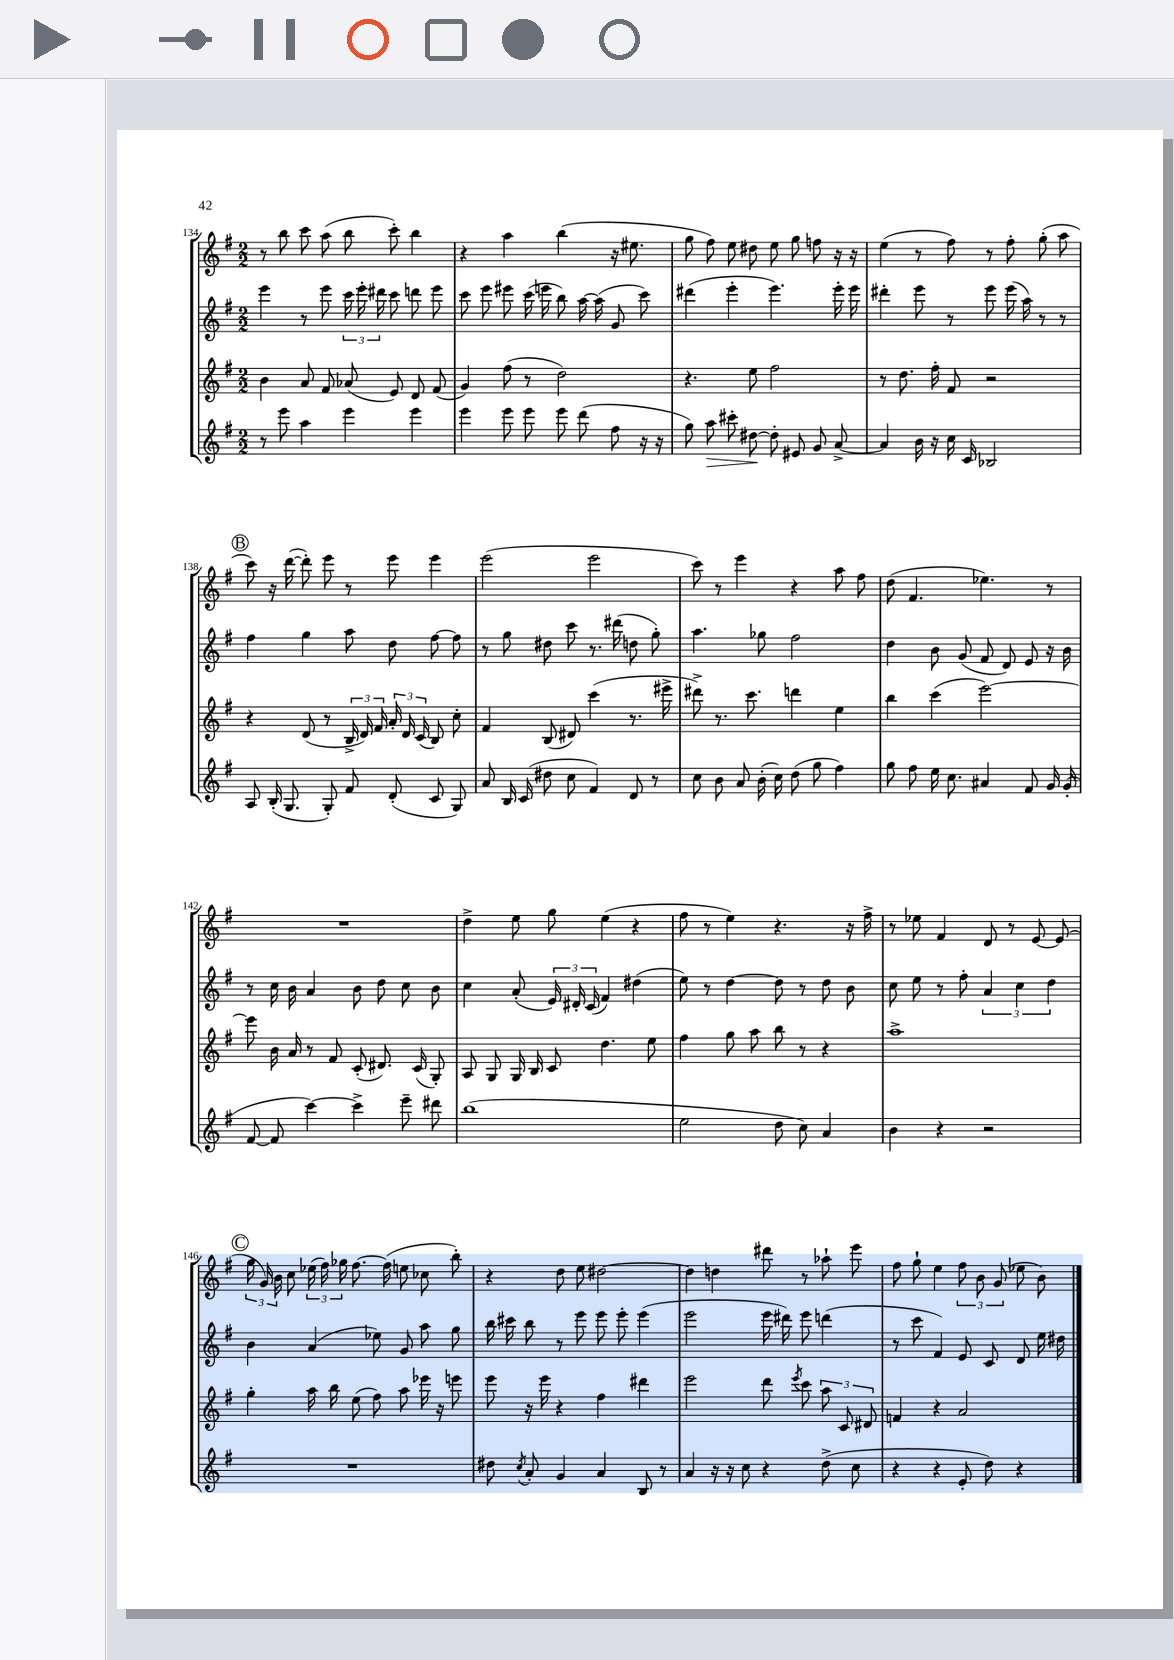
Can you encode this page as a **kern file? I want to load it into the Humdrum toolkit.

**kern	**dynam	**kern	**kern	**kern
*part4	*part4	*part3	*part2	*part1
*staff4	*staff4	*staff3	*staff2	*staff1
*clefG2	*	*clefG2	*clefG2	*clefG2
*k[f#]	*	*k[f#]	*k[f#]	*k[f#]
*M2/2	*	*M2/2	*M2/2	*M2/2
=134	=134	=134	=134	=134
8r	.	4b\	4eee\	8r
8eee\	.	.	.	8bb\
4aa\	.	8a/	8r	8ccc\
.	.	8f#/	8eee\	(8aa\
4eee\	.	(8a-X/	24ccc\	8bb\
.	.	.	24eee'\	.
.	.	.	24ddd#X\	.
.	.	8e/)	8ccc\	8ccc'\)
4eee\	.	8d/	8dddn\	4bb\
.	.	(8f#/	8eee\	.
=135	=135	=135	=135	=135
4eee\	.	4g/)	8ccc\	4r
.	.	.	8eee\	.
8eee\	.	(8ff#\	8eee#X\	4aa\
8eee\	.	8r	(16ccc\	.
.	.	.	16eeen\	.
8eee\	.	2dd\)	8bb\)	(4bb\
(8ddd\	.	.	[16aa\	.
.	.	.	(16aa\]	.
8ff#\	.	.	8g/	16r
.	.	.	.	8.ee#X\
16r	.	.	8ccc\)	.
16r	.	.	.	.
=136	=136	=136	=136	=136
8gg\)	.	4.r	(4ddd#X\	8gg\
!	!LO:HP:b	!	!	!
8aa\	>	.	.	8ff#\)
8ccc#X'\	.	.	4eee'\	8ee\
[8dd#X\	.	8ee\	.	8dd#X\
8dd#'\]	]	2ff#\	4.eee\)	8ee\
8e#X/	.	.	.	8gg\
8g/	.	.	.	8ffn\
[8a^/	.	.	16eee'\	16r
.	.	.	16eee\	16r
=137	=137	=137	=137	=137
4a/]	.	8r	4ddd#X'\	(4ee\
.	.	8.dd\	.	.
16b\	.	.	8eee\	8r
16r	.	16ff#'\	.	.
16cc\	.	8f#/	8r	8ff#\)
16c/	.	.	.	.
2B-X/	.	2r	8eee\	8r
.	.	.	(16eee\	8ff#'\
.	.	.	16aa\)	.
.	.	.	8r	(8gg'\
.	.	.	8r	8aa\
!!LO:LB:g=z
!!LO:REH:place=s1:t=B
=138	=138	=138	=138	=138
8A/	.	4r	4ff#\	8ccc\)
(16B'/	.	.	.	16r
8.G/	.	.	.	([16ddd\
.	.	(8d/	4gg\	8ddd'\])
8G'/)	.	8r	.	8eee\
8f#/	.	24B^/	8aa\	8r
.	.	24d/)	.	.
.	.	24f#/	.	.
(8d'/	.	24a'/	8dd\	8eee\
.	.	24d/	.	.
.	.	(24c/	.	.
8c/	.	8B/)	[8ff#\	4eee\
8G/)	.	8cc'\	8ff#\]	.
=139	=139	=139	=139	=139
8a/	.	4f#/	8r	(2eee\
16B/	.	.	8gg\	.
(16c/	.	.	.	.
8dd#X\	.	(8B/	8dd#X\	.
8cc\	.	8d#X/)	8ccc\	.
4f#/)	.	(4ccc\	8.r	2eee\
.	.	.	(16ddd#X\	.
8d/	.	8.r	8ddn\	.
8r	.	.	8gg'\)	.
.	.	16eee#X^\	.	.
=140	=140	=140	=140	=140
8cc\	.	8ddd#X^\)	4.aa\	8ccc\)
8b\	.	8.r	.	8r
8a/	.	.	.	4eee\
.	.	8.ccc\	.	.
(16b'\	.	.	8gg-X\	.
16cc\)	.	.	.	.
(8dd\	.	4dddn\	2ff#\	4r
8gg\	.	.	.	.
4ff#\)	.	4ee\	.	8aa\
.	.	.	.	8ff#\
=141	=141	=141	=141	=141
8gg\	.	4bb\	4dd\	(8dd\
8ff#\	.	.	.	4.f#/
16ee\	.	(4ccc\	8b\	.
8.cc\	.	.	.	.
.	.	.	(8g/	.
4a#X/	.	[2eee\)	8f#/	4.ee-X\)
.	.	.	8d/)	.
8f#/	.	.	8e/	.
16g/	.	.	16r	8r
(16g'/	.	.	16b\	.
!!LO:LB:g=z
=142	=142	=142	=142	=142
[8f#/	.	8eee\]	8r	1r
8f#/]	.	16b\	16cc\	.
.	.	16a/	16b\	.
[4ccc\)	.	8r	4a/	.
.	.	8f#/	.	.
4ccc^\]	.	(8c'/	8b\	.
.	.	8.d#X/)	8dd\	.
8eee~\	.	.	8cc\	.
.	.	(16c/	.	.
8ddd#X\	.	8G'/)	8b\	.
=143	=143	=143	=143	=143
(1bb	.	8A/	4cc\	4dd^\
.	.	8G/	.	.
.	.	16G/	(8a'/	8ee\
.	.	16B/	.	.
.	.	8c/	24e/)	8gg\
.	.	.	24d#X'/	.
.	.	.	(24c/	.
.	.	4.dd\	4f#/)	(4ee\
.	.	.	(4dd#X\	4r
.	.	8ee\	.	.
=144	=144	=144	=144	=144
2ee\	.	4ff#\	8ee\)	8ff#\
.	.	.	8r	8r
.	.	8gg\	[4dd\	4ee\)
.	.	8aa\	.	.
8dd\	.	8bb\	8dd\]	4.r
8cc\)	.	8r	8r	.
4a/	.	4r	8dd\	.
.	.	.	8b\	16r
.	.	.	.	16ff#^\
=145	=145	=145	=145	=145
4b\	.	1aa^	8cc\	8r
.	.	.	8ee\	8ee-X\
4r	.	.	8r	4f#/
.	.	.	8ff#'\	.
2r	.	.	6a/	8d/
.	.	.	.	8r
.	.	.	6cc\	.
.	.	.	.	[8e/
.	.	.	6dd\	.
.	.	.	.	(8e/]
!!LO:LB:g=z
!!LO:REH:place=s1:t=C
=146	=146	=146	=146	=146
1r	.	4gg'\	4b\	24gg\
.	.	.	.	24g/)
.	.	.	.	24b\
.	.	.	.	8cc\
.	.	16aa\	(4a/	(24ee-X\
.	.	.	.	24ff#\)
.	.	16bb\	.	.
.	.	.	.	24gg-X\
.	.	(8ee\	.	[8.ff#\
.	.	8ff#\)	8ee-X\)	.
.	.	.	.	(16ff#\]
.	.	8aa\	8g/	8een\
.	.	16eee-X\	8aa\	8cc-X\
.	.	16r	.	.
.	.	8eeen\	8gg\	8bb'\)
=147	=147	=147	=147	=147
8dd#X\	.	8eee\	16bb\	4r
.	.	.	16ccc#X\	.
8qcc/	.	.	.	.
8a'/	.	16r	8bb\	.
.	.	16eee\	.	.
4g/	.	4r	8r	8dd\
.	.	.	8eee\	8ee\
4a/	.	4ff#\	8eee\	[2dd#X\
.	.	.	8eee'\	.
8B/	.	4ddd#X\	(4eee\	.
8r	.	.	.	.
=148	=148	=148	=148	=148
4a/	.	2eee\	2eee\	4dd#\]
16r	.	.	.	4ddn\
16r	.	.	.	.
8cc\	.	.	.	.
4r	.	8ddd\	16eee\	8ddd#X\
.	.	.	16ddd#X\)	.
.	.	8qeee/	.	.
.	.	8ccc\	8eee\	8r
(8dd^\	.	12aa\	(4dddn\	8aa-X`\
.	.	12c/	.	.
8cc\	.	.	.	8eee\
.	.	12d#X/	.	.
=149	=149	=149	=149	=149
4r	.	4fn/	8r	8ff#\
.	.	.	8ccc\	8gg`\
4r	.	4r	4f#/)	4ee\
8e'/	.	2a/	8e/	12ff#\
.	.	.	.	12b\
8dd\)	.	.	8c/	.
.	.	.	.	(12g/
4r	.	.	8d/	8ee-X\
.	.	.	16ee\	8b\)
.	.	.	16dd#X\	.
==	==	==	==	==
*-	*-	*-	*-	*-
